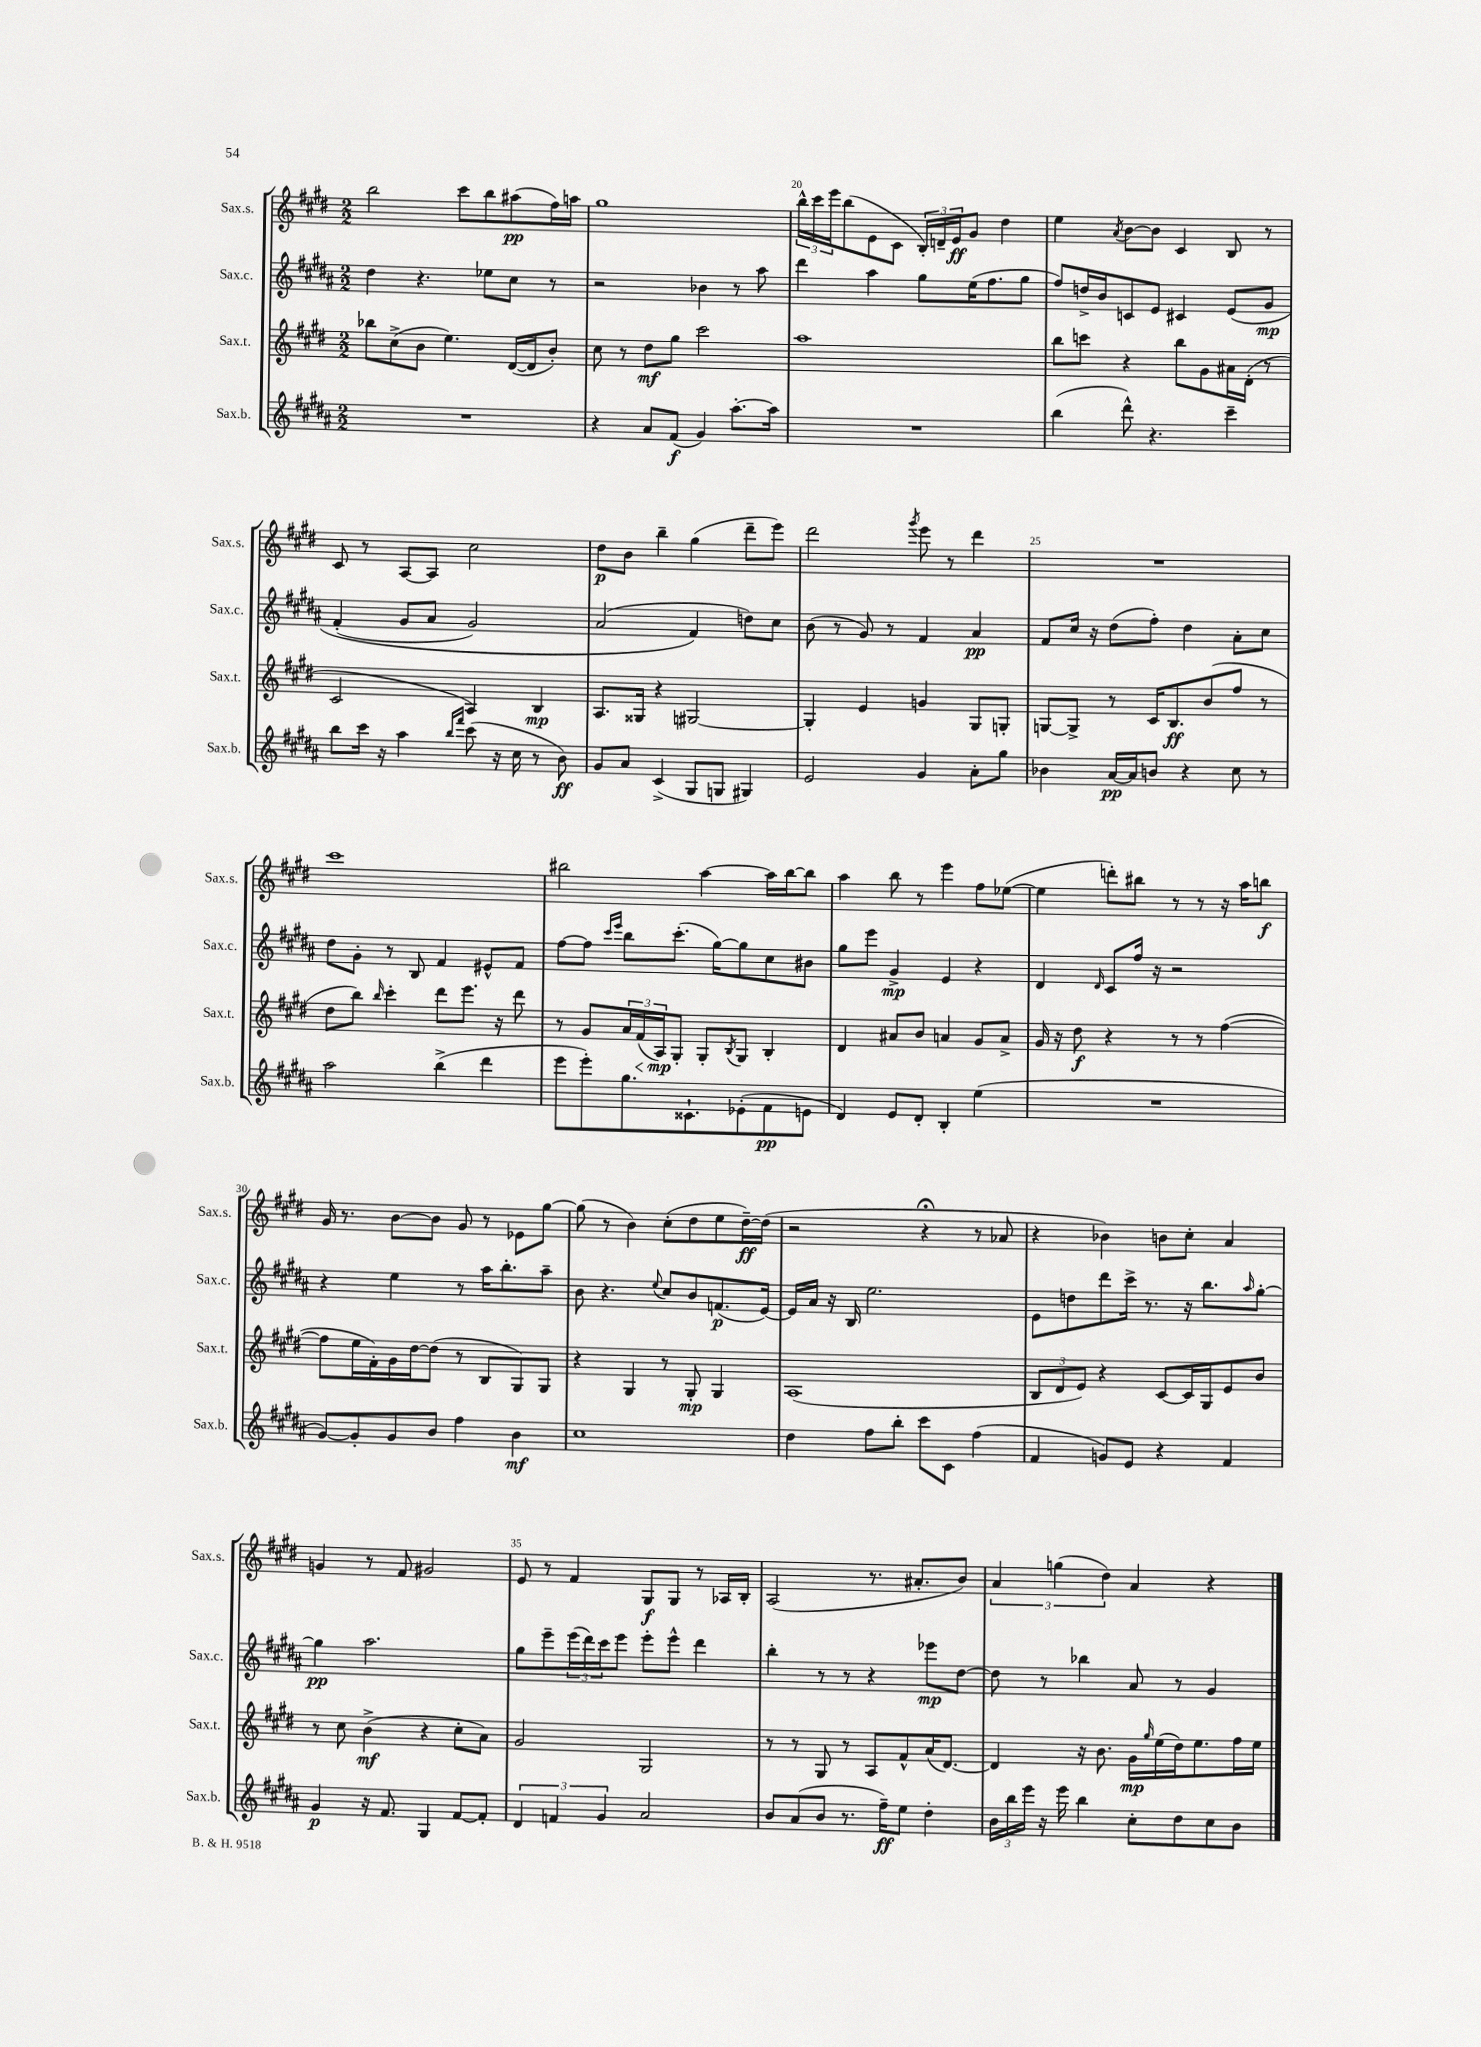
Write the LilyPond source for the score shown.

<<
\new StaffGroup <<
\new Staff = "s0" \with { instrumentName = "Sax.s." shortInstrumentName = "Sax.s." } {
    \clef treble \key e \major \numericTimeSignature \time 2/2
    b''2 cis'''8 b''8 ais''8\pp( fis''16) a''16 |
    gis''1 |
    \tuplet 3/2 { b''16-^ cis'''16 e'''16 } b''8( e'8 cis'8 \tuplet 3/2 { b16-.) d'16-- e'16\ff } gis'8 dis''4 |
    e''4 \acciaccatura { a'8 } b'8~ b'8 cis'4 b8 r8 |
    cis'8 r8 a8~ a8 cis''2 |
    dis''8\p b'8 b''4-- gis''4( dis'''8-- e'''8) |
    dis'''2 \acciaccatura { gis'''8 } e'''8 r8 dis'''4 |
    R1 |
    cis'''1 |
    bis''2 a''4~ a''16 bis''16~ bis''8 |
    a''4 b''8 r8 e'''4 fis''8 ees''8~( |
    ees''4 d'''8-.) bis''8 r8 r8 r16 a''16 b''8\f |
    gis'16 r8. b'8~ b'8 gis'8 r8 ees'8 gis''8~ |
    gis''8( r8 b'4) cis''8-.( dis''8 e''8 dis''16~--\ff) dis''16( |
    r2 r4\fermata r8 aes'8 |
    r4 bes'4) b'8 cis''8-. a'4 |
    g'4 r8 fis'8 gis'2 |
    e'8 r8 fis'4 gis8\f gis8 r8 aes16 b16-. |
    a2( r8. ais'8.-. b'8) |
    \tuplet 3/2 { a'4 g''4( dis''4) } a'4 r4 \bar "|." |
}
\new Staff = "s1" \with { instrumentName = "Sax.c." shortInstrumentName = "Sax.c." } {
    \clef treble \key b \major \numericTimeSignature \time 2/2
    dis''4 r4. ees''8 cis''8 r8 |
    r2 bes'4 r8 ais''8 |
    dis'''4 ais''4 gis''8 e''16( fis''8. gis''8 |
    fis''8) d''16-> b'16 c'8 e'8 cis'4 e'8\( gis'8\mp |
    fis'4-.( gis'8 ais'8 gis'2) |
    ais'2( fis'4\) d''8) cis''8 |
    b'8( r8 gis'8) r8 fis'4 ais'4\pp |
    fis'8 cis''16 r16 dis''8( fis''8-.) dis''4 ais'8-. cis''8 |
    dis''8 gis'8-. r8 b8 fis'4 eis'8-^ fis'8 |
    fis''8~ fis''8 \grace { cis'''16 e'''16 } b''8 cis'''8.-.( gis''16~) gis''8 cis''8 bis'8 |
    gis''8 e'''8 gis'4->\mp e'4 r4 |
    dis'4 \grace { dis'16 } cis'8 fis''16 r16 r2 |
    r4 e''4 r8 ais''16 b''8.-. ais''8-- |
    b'8 r4. \appoggiatura { e''8 } cis''8 b'8 f'8.\p( e'16~) |
    e'16 ais'16 r16 b16 e''2. |
    e'8 d''8 dis'''8 cis'''16-> r8. r16 b''8. \grace { ais''16 } gis''8~-. |
    gis''4\pp ais''2. |
    gis''8 e'''8-- \tuplet 3/2 { e'''16( dis'''16) cis'''16 } e'''8 e'''8-. e'''8-^ dis'''4 |
    b''4-. r8 r8 r4 ees'''8\mp dis''8~ |
    dis''8 r8 bes''4 ais'8 r8 gis'4 \bar "|." |
}
\new Staff = "s2" \with { instrumentName = "Sax.t." shortInstrumentName = "Sax.t." } {
    \clef treble \key e \major \numericTimeSignature \time 2/2
    bes''8 cis''8->( b'8 e''4.) dis'16~( dis'16 b'8-.) |
    cis''8 r8 dis''8\mf gis''8 cis'''2 |
    a''1 |
    b''8 c'''8 r4 b''8 gis'8 ais'16 dis'16-.( r8 |
    cis'2 a4) b4\mp |
    a8. gisis16 r4 gis2~ |
    gis4-. e'4 g'4 gis8 g8-. |
    g8~ g8-> r8 cis'16 b8.\ff b'8( fis''8 r8 |
    dis''8 b''8) \grace { b''16 } cis'''4-. dis'''8 e'''8. r16 dis'''8 |
    r8 gis'8 \tuplet 3/2 { a'16 fis'16\<( a16\mp\!) } gis8-. gis8-. \acciaccatura { b8 } gis8 b4-. |
    dis'4 ais'8 b'8 a'4 gis'8 a'8-> |
    gis'16 r16 dis''8\f r4 r8 r8 fis''4~( |
    fis''8 e''16 fis'16-.) gis'16 dis''16~ dis''8( r8 b8 gis8) gis8 |
    r4 gis4 r8 gis8-.\mp gis4 |
    a1( |
    \tuplet 3/2 { b8 dis'8 e'8) } r4 cis'8~ cis'16 gis16 e'8 b'8 |
    r8 cis''8 b'4->\mf( r4 cis''8-. a'8) |
    gis'2 gis2 |
    r8 r8 gis8 r8 a8 fis'8-^ a'16( dis'8.~) |
    dis'4 r16 b'8. gis'16\mp \grace { gis''16 } e''16( dis''16) e''8. fis''16 e''16 \bar "|." |
}
\new Staff = "s3" \with { instrumentName = "Sax.b." shortInstrumentName = "Sax.b." } {
    \clef treble \key b \major \numericTimeSignature \time 2/2
    R1 |
    r4 ais'8 fis'8\f( gis'4) ais''8.~-. ais''16 |
    R1 |
    b''4( dis'''8-^) r4. cis'''4-- |
    b''8 cis'''16 r16 ais''4 \grace { b''16 fis'''16 } cis'''8( r16 cis''16 r8 b'8\ff) |
    gis'8 ais'8 cis'4->( gis8 g8 gis4) |
    e'2 gis'4 ais'8-. gis''8 |
    bes'4 ais'16~\pp ais'16 b'8 r4 cis''8 r8 |
    ais''2 b''4->( dis'''4 |
    e'''8 e'''8-.) gis''8. cisis'8.-! ees'8-.( fis'8\pp e'8 |
    dis'4) e'8 dis'8-. b4-. e''4( |
    R1 |
    gis'8~) gis'8-. gis'8 b'8 fis''4 b'4\mf |
    cis''1 |
    dis''4 fis''8 b''8-. cis'''8 cis'8 fis''4( |
    fis'4 g'8) e'8 r4 fis'4 |
    gis'4\p r16 fis'8. gis4 fis'8~ fis'8-. |
    \tuplet 3/2 { dis'4 f'4 gis'4 } ais'2 |
    b'8 ais'8( b'8 r8. fis''16--\ff) e''8 dis''4-. |
    \tuplet 3/2 { b'16 b''16 e'''16 } r16 e'''16 b''4 cis''8-. dis''8 cis''8 b'8 \bar "|." |
}
>>
>>
\layout { \context { \Score currentBarNumber = #18 \override BarNumber.break-visibility = ##(#f #t #t) barNumberVisibility = #(every-nth-bar-number-visible 5) } }
